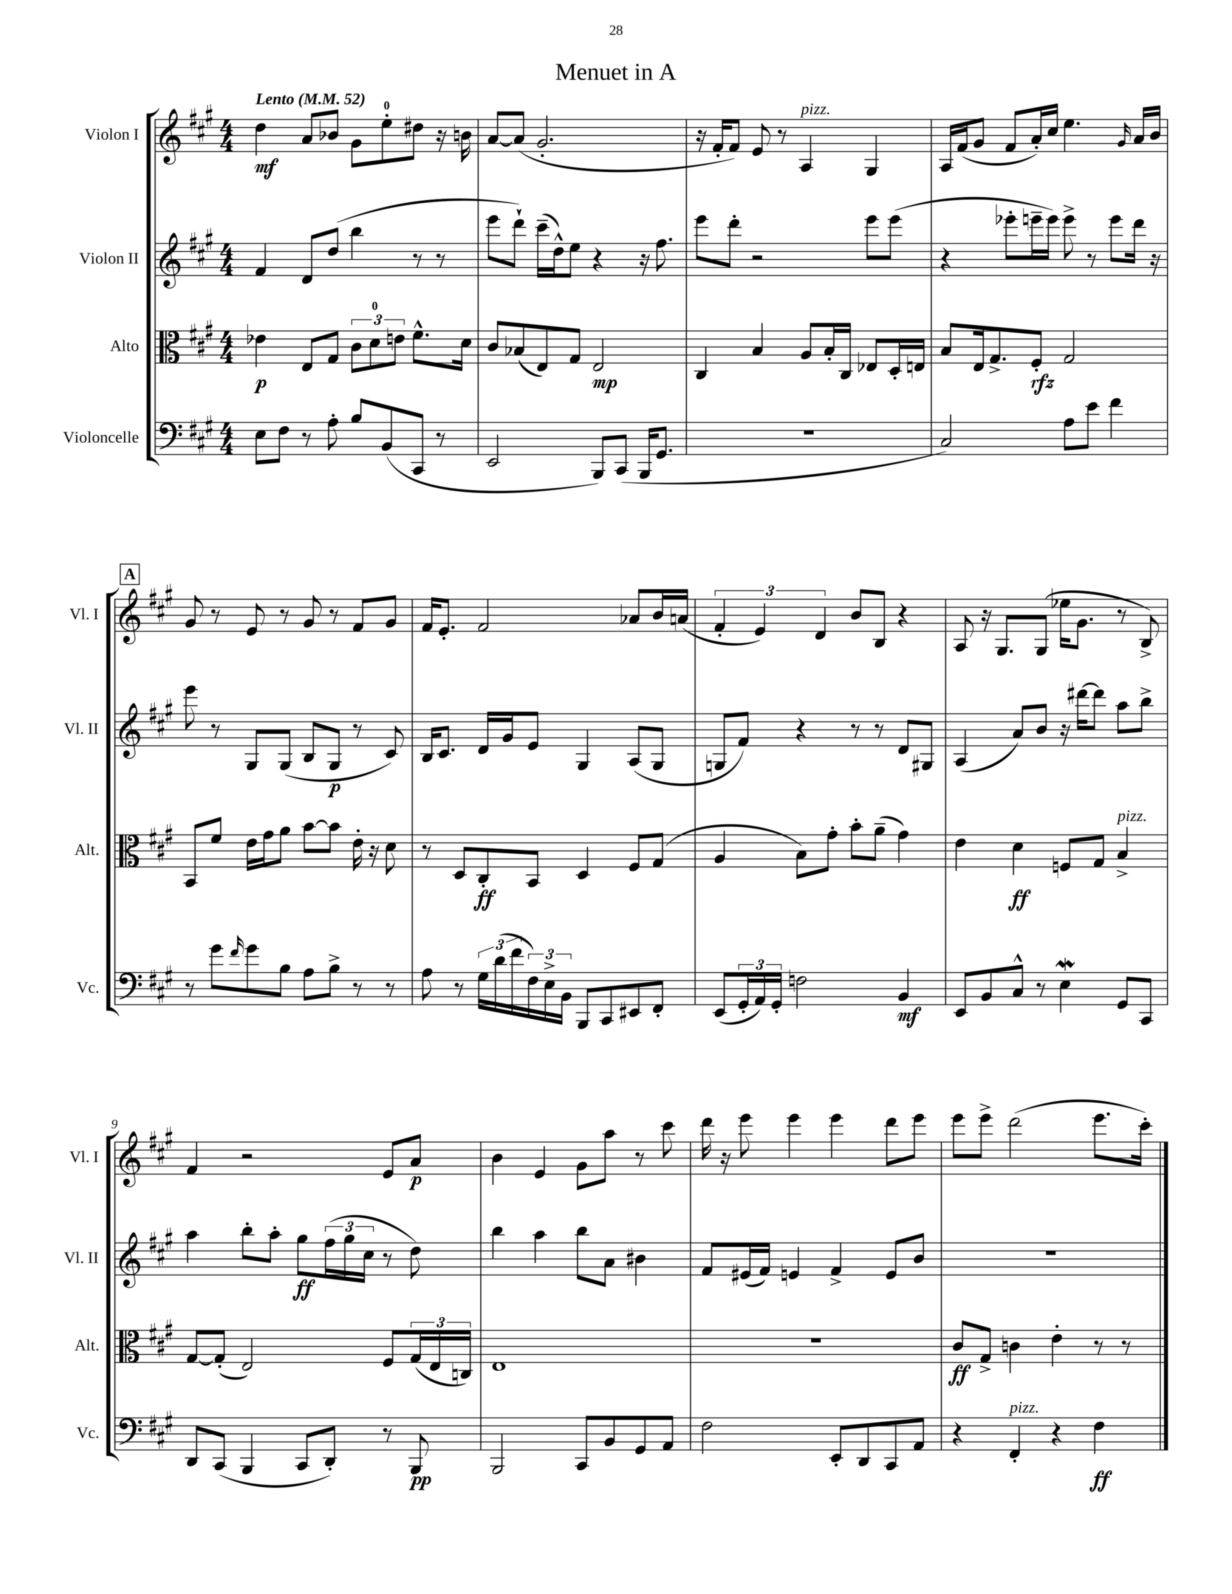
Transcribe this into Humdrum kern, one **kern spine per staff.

**kern	**kern	**kern	**kern
*staff4	*staff3	*staff2	*staff1
*clefF4	*clefC3	*clefG2	*clefG2
*k[f#c#g#]	*k[f#c#g#]	*k[f#c#g#]	*k[f#c#g#]
*M4/4	*M4/4	*M4/4	*M4/4
*MM52	*MM52	*MM52	*MM52
8E\L	4e-\	4f#/	4dd\
8F#\J	.	.	.
8r	8E/L	8d/L	8a/L
8A'\	8G#/J	(8dd/J	8b-/J
8B/L	12c#\L	4bb\	8g#\L
.	12d\	.	.
(8BB/	.	.	8ee'\
.	12e\J	.	.
8CC#/J	8.f#^^\L	8r	8dd#\J
8r	.	8r	16r
.	16d\Jk	.	16b\
=	=	=	=
2EE/	8c#/L	8eee\L	[8a/L
.	(8B-/	8ddd`\J)	(8a/]J
.	8E/)	(16ccc#~\LL	2.g#'/
.	.	16dd^^\J)	.
.	8G#/J	8ee\J	.
8BBB/L)	2E/	4r	.
(8CC#/J	.	.	.
16BBB/LK	.	16r	.
8.GG#/J	.	8.ff#\	.
=	=	=	=
1r	4C#/	8eee\L	16r
.	.	.	16f#'/LK
.	.	8ddd'\J	8f#/J)
.	4B/	2r	8e/
.	.	.	8r
.	8A/L	.	4A/
.	16B'/L	.	.
.	16C#/JJ	.	.
.	8E-/L	8eee\L	4G#/
.	16D'/L	(8eee\J	.
.	16E/JJ	.	.
=	=	=	=
2C#/)	8B/L	4r	16A/LL
.	.	.	(16f#/J
.	16E/k	.	8g#/J
.	8.G#^/	.	.
.	.	8eee-'\L	8f#/L
.	8F#'/J	16eee~\L	16a'/L)
.	.	16eee\JJ)	16cc#/JJ
8A\L	2G#/	8eee^\	4.ee\
8e\J	.	8r	.
4f#\	.	8eee\L	.
.	.	.	16qqg#/
.	.	16ddd\Jk	16a/LL
.	.	16r	16b/JJ
=	=	=	=
8r	8BB/L	8eee\	8g#/
8g#\L	8f#/J	8r	8r
16qqf#/	.	.	.
8g#\	16e\LL	8G#/L	8e/
.	16g#\J	.	.
8B\J	8a\J	(8G#/J	8r
8A\L	[8b\L	8B/L	8g#/
8B^\J	8b\]J	8G#/J	8r
8r	16e'\	8r	8f#/L
.	16r	.	.
8r	8d\	8c#/)	8g#/J
=	=	=	=
8A\	8r	16B/LK	16f#/LK
.	.	8.c#/J	8.e'/J
8r	8D/L	.	.
24G#\LL	8C#'/	16d/LL	2f#/
(24d\	.	.	.
.	.	16g#/J	.
24f#\	.	.	.
24F#\)	8BB/J	8e/J	.
24E^\	.	.	.
24BB\JJ	.	.	.
8BBB/L	4D/	4G#/	.
8CC#/	.	.	.
8EE#/	8F#/L	(8A/L	8a-/L
8FF#'/J	(8G#/J	8G#/J	16b/L
.	.	.	(16a/JJ
=	=	=	=
(8EE/L	4A/	8G/L	6f#'/
24GG#'/L	.	8f#/J)	.
24AA/)	.	.	6e/)
24GG#'/JJ	.	.	.
2F\	8B\L)	4r	.
.	.	.	6d/
.	8g#'\J	.	.
.	8b'\L	8r	8b/L
.	(8a~\J	8r	8B/J
4BB/	4g#\)	8d/L	4r
.	.	8G#/J	.
=	=	=	=
8EE/L	4e\	(4A/	8A/
8BB/	.	.	16r
.	.	.	8.G#/L
8C#^^/J	4d\	8a/L)	.
8r	.	8b/J	(8G#/J
4E\	8F/L	16r	16ee-\LK
.	.	[16ddd#\LK	8.g#\J
.	8G#/J	8ddd#\]J	.
8GG#/L	4B^/	8aa\L	8r
8CC#/J	.	8bb^\J	8B^/)
=	=	=	=
8DD/L	[8G#/L	4aa\	4f#/
(8CC#/J	(8G#'/]J	.	.
4BBB/	2E/)	8bb'\L	2r
.	.	8aa'\J	.
8CC#/L	.	8gg#\L	.
8DD'/J)	.	(24ff#\L	.
.	.	24gg#\	.
.	.	24cc#\JJ	.
8r	8F#/L	8r	8e/L
8BBB/	(24G#/L	8dd\)	8a/J
.	24E/	.	.
.	24C/JJ)	.	.
=	=	=	=
2BBB/	1E	4bb\	4b\
.	.	4aa\	4e/
8CC#/L	.	8bb\L	8g#\L
8BB/	.	8a\J	8aa\J
8GG#/	.	4b#\	8r
8AA/J	.	.	8ccc#\
=	=	=	=
2F#\	1r	8f#/L	16ddd\
.	.	.	16r
.	.	(16e#/L	8eee\
.	.	16f#/JJ)	.
.	.	4e/	4eee\
8EE'/L	.	4f#^/	4eee\
8DD/	.	.	.
8CC#/	.	8e/L	8ddd\L
8AA/J	.	8b/J	8eee\J
=	=	=	=
4r	8c#/L	1r	8eee\L
.	8G#^/J	.	8eee^\J
4FF#'/	4c\	.	(2ddd\
4r	4e'\	.	.
4F#\	8r	.	8.eee\L
.	8r	.	.
.	.	.	16ccc#'\Jk)
==	==	==	==
*-	*-	*-	*-
